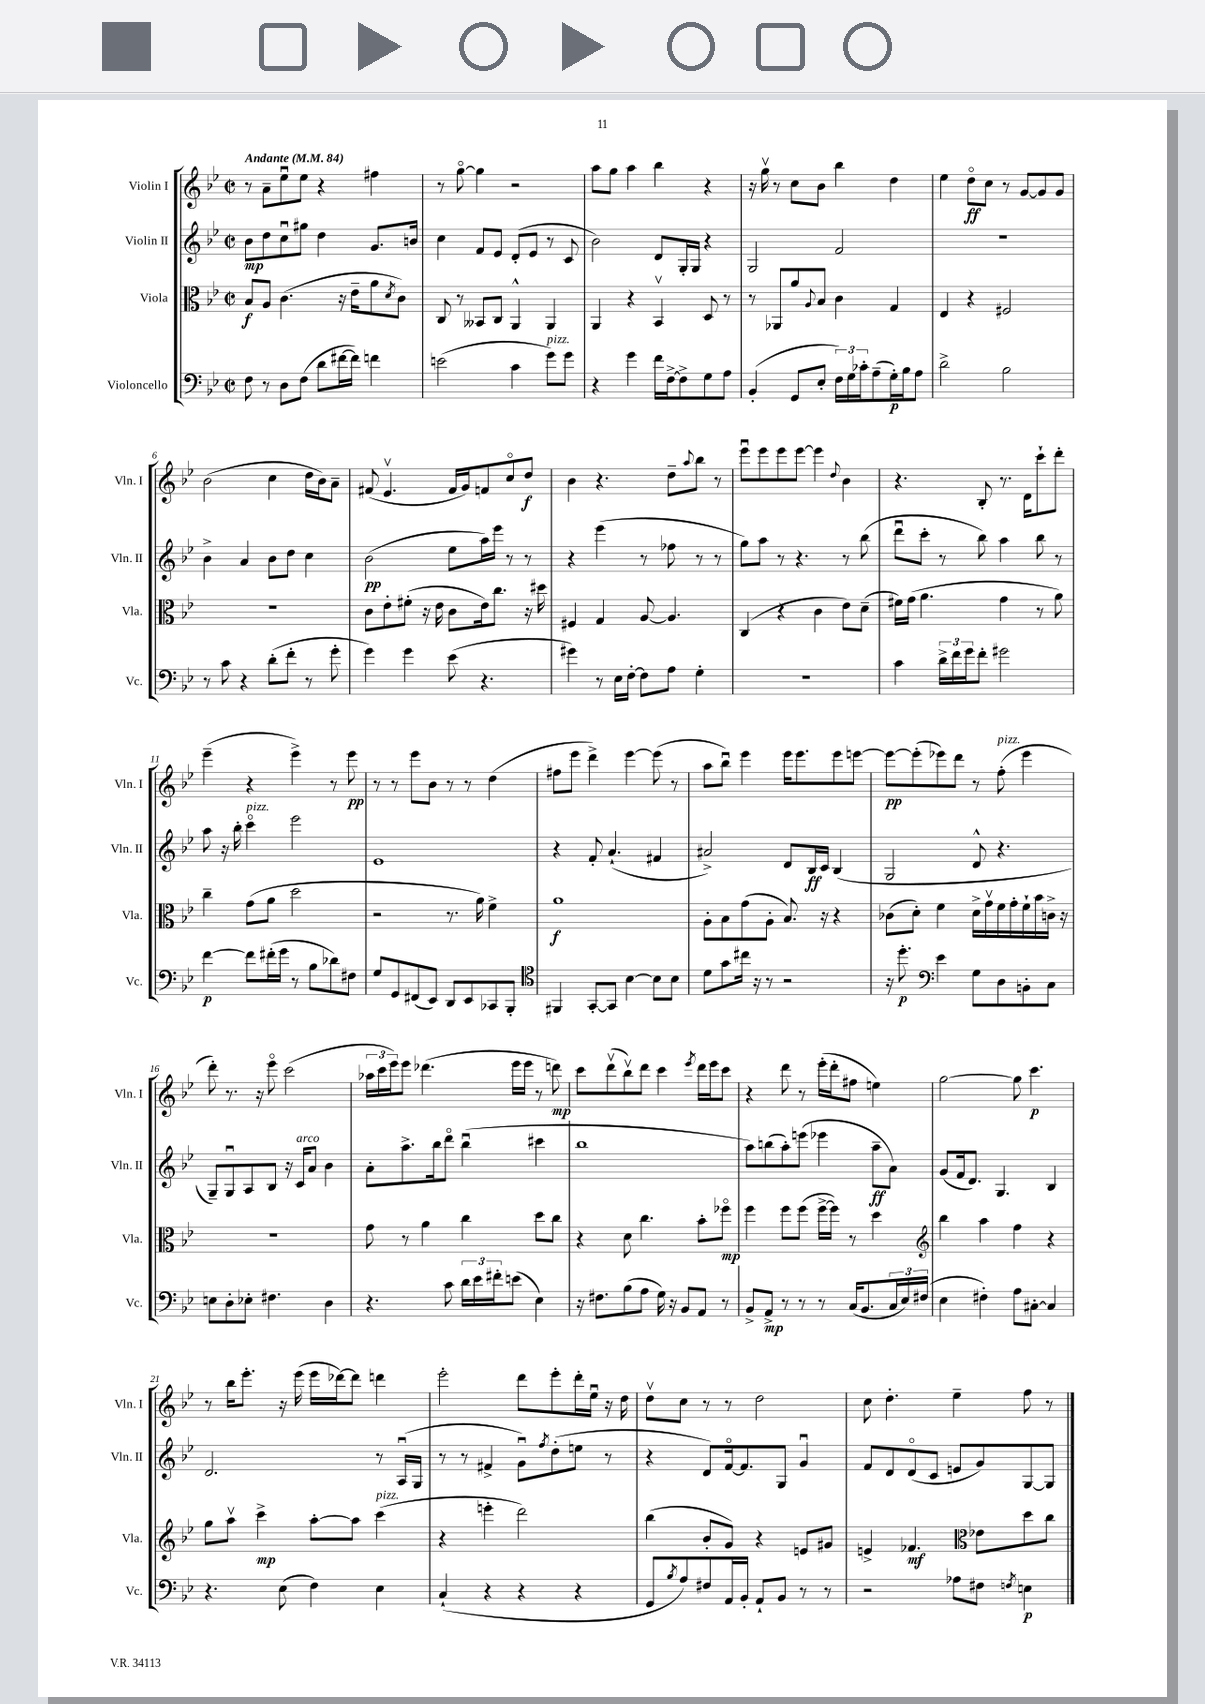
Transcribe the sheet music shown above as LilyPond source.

<<
\new StaffGroup <<
\new Staff = "s0" \with { instrumentName = "Violin I" shortInstrumentName = "Vln. I" } {
    \clef treble \key bes \major \defaultTimeSignature \time 2/2 \tempo "Andante" 4 = 84
    r8 a'8-- ees''8\downbow ees''8 r4 fis''4 |
    r8 g''8~\flageolet g''4 r2 |
    a''8 g''8 a''4 bes''4 r4 |
    r16 g''16\upbow r8 c''8 bes'8 bes''4 d''4 |
    ees''4 d''8\flageolet\ff c''8 r8 g'8~ g'8 g'8 |
    bes'2( c''4 d''16 bes'16) a'8-- |
    fis'8( ees'4.\upbow fis'16 g'16) f'8 c''8\flageolet d''8\f |
    bes'4 r4. d''8-- \appoggiatura { a''8 } bes''8 r8 |
    ees'''8\downbow ees'''8 ees'''8 ees'''8~ ees'''4 \appoggiatura { d''8 } bes'4 |
    r4. bes8-. r8. d'16 c'''8-! d'''8-. |
    ees'''4--( r4 ees'''4->) r8 ees'''8\pp |
    r8 r8 ees'''8 bes'8 r8 r8 d''4( |
    fis''8 ees'''8 d'''4->) ees'''4~ ees'''8( r8 |
    a''8 bes''8\downbow) ees'''4 ees'''16 ees'''8. ees'''8 e'''8~ |
    e'''8~\pp e'''8-.( ees'''8) d'''8 r8 f''8-.^\markup { \italic "pizz." }( ees'''4 |
    d'''8-.) r8. r16 ees'''8\flageolet c'''2( |
    \tuplet 3/2 { aes''16 c'''16 ees'''16) } ees'''8 des'''4.( ees'''16 ees'''16 r8 d'''8\mp) |
    c'''8 d'''8\upbow( bes''8\upbow) d'''8 c'''4 \acciaccatura { ees'''8 } d'''16 ees'''16 c'''8 |
    r4 d'''8 r8 ees'''16-.( d'''16-. fis''8 e''4) |
    g''2~ g''8 c'''4.\p |
    r8 bes''16 ees'''8.-. r16 ees'''16( ees'''16 des'''16~) des'''8 d'''4 |
    ees'''2-. d'''8 ees'''8-. d'''16-. ees''16\downbow r16 d''16 |
    d''8\upbow c''8 r8 r8 d''2 |
    c''8 d''4.-. ees''4-- f''8 r8 \bar "|." |
}
\new Staff = "s1" \with { instrumentName = "Violin II" shortInstrumentName = "Vln. II" } {
    \clef treble \key bes \major \defaultTimeSignature \time 2/2
    bes'8\mp d''8 c''8\downbow gis''8 d''4 g'8. b'16 |
    c''4 f'8 ees'8 d'8-.( ees'8 r8 c'8 |
    bes'2) d'8 g16-. g16 r4 |
    g2 f'2 |
    R1 |
    bes'4-> a'4 bes'8 d''8 c''4 |
    bes'2\pp( ees''8 a''16) ees'''16 r8 r8 |
    r4 ees'''4( r8 fes''8 r8 r8 |
    g''8) a''8 r8 r4. r8 bes''8( |
    d'''8\downbow c'''8-. r8 bes''8) a''4 bes''8 r8 |
    a''8 r16 bes''16-. c'''4\flageolet^\markup { \italic "pizz." } ees'''2 |
    ees'1 |
    r4 f'8-. a'4.-!( fis'4 |
    ais'2->) d'8 bes16\ff c'16 bes4( |
    g2 d'8-^ r4. |
    g8--) g8\downbow a8 bes8 r16 c'16^\markup { \italic "arco" } a'8 bes'4 |
    a'8-. a''8.-> bes''16 d'''8\flageolet bes''4\downbow( cis'''4 |
    bes''1 |
    a''8) b''8( a''8-.) e'''8( ees'''4 a''8--\ff a'8) |
    g'8( f'16 d'8.) g4. bes4 |
    d'2. r8 a16\downbow( g16 |
    r8 r8 fis'4-> g'8\downbow) \acciaccatura { f''8 } d''8-.( e''8 r8 |
    r4 d'8) f'16~\flageolet f'8. g8 g'4\downbow |
    f'8 d'8 d'8\flageolet( c'8 e'8 g'8) g8~ g8 \bar "|." |
}
\new Staff = "s2" \with { instrumentName = "Viola" shortInstrumentName = "Vla." } {
    \clef alto \key bes \major \defaultTimeSignature \time 2/2
    bes8\f a8 c'4.( r16 ees'16-- a'8 \acciaccatura { d'8 } c'8) |
    c8 r8 beses,8 c8 a,4-^ a,4 |
    a,4 r4 bes,4\upbow d8 r8 |
    r8 aes,8 a'8 \appoggiatura { a8 } bes8 c'4 g4 |
    ees4 r4 fis2 |
    R1 |
    c'8 ees'8-. fis'8-.( r16 ees'16 c'8 ees'16) c''8. r16 dis''16 |
    fis4 g4 a8~ a4. |
    c4( r4 c'4 ees'8) d'8--( |
    fis'16) g'16( a'4. g'4 r8 a'8) |
    c''4-- g'8( a'8 d''2 |
    r2 r8. a'16) f'4-> |
    a'1\f |
    a8-. bes8 g'8( a8-. bes8.) r16 r4 |
    ces'8( d'8-.) f'4 d'16-> g'16\upbow f'16 g'16-. f'16-! bes'16 c'16-> r16 |
    R1 |
    g'8 r8 a'4 c''4 d''8 c''8 |
    r4 d'8 c''4. bes'8-. fes''8\flageolet\mp |
    f''4 f''8 f''8( f''16~-> f''16) r8 d''4 |
    \clef treble bes''4 a''4 f''4 r4 |
    g''8 a''8\upbow c'''4->\mp a''8~-. a''8 c'''4^\markup { \italic "pizz." }( |
    r4 e'''4-. d'''2) |
    bes''4( bes'8-. g'8) r4 e'8 gis'8 |
    e'4-> fes'4.\mf \clef alto ees'8 d''8 c''8 \bar "|." |
}
\new Staff = "s3" \with { instrumentName = "Violoncello" shortInstrumentName = "Vc." } {
    \clef bass \key bes \major \defaultTimeSignature \time 2/2
    f8 r8 d8 f8( d'8 fis'16~ fis'16) f'4 |
    e'2( c'4 g'8^\markup { \italic "pizz." }) g'8 |
    r4 g'4 f'16 f16~-> f8-> g8 a8 |
    bes,4-.( g,8 ees8-. \tuplet 3/2 { f16) g16 ces'16-. } a8--( g16-.\p) bes16 a8 |
    d'2-> bes2 |
    r8 c'8 r4 d'8-.( f'8-. r8 g'8-. |
    g'4) g'4 ees'8( r4. |
    gis'4) r8 ees16 f16~-. f8 a8 g4-. |
    R1 |
    c'4 \tuplet 3/2 { d'16-> f'16 g'16 } f'8-. gis'2 |
    f'4~\p f'8 fis'16-.( g'16 r8 bes8 des'8) fis8 |
    g8 g,8 fis,8( ees,8) d,8 ees,8 ces,8 bes,,8-. |
    \clef tenor fis,4 g,8~-. g,8 bes4~ bes8 bes8 |
    d'8 g'8 cis''16 r16 r8 r2 |
    r16 d''8.-.\p \clef bass ees'4 g8 d8 b,8-. c8 |
    e8 d8-. ees8-. fis4. d4 |
    r4. c'8 \tuplet 3/2 { d'16 ees'16 fis'16-. } e'8( ees4) |
    r16 fis8. bes8( a8 g16) r16 bes,8 a,8 r8 |
    bes,8-> a,8->\mp r8 r8 r8 c16( bes,8. \tuplet 3/2 { c16 ees16) fis16( } |
    ees4 fis4-.) a8 cis8~-. cis4 |
    r4. ees8( f4) ees4 |
    c4-!( r4 r4 r4 |
    g,8 \acciaccatura { bes8 } a8) fis8 a,16 bes,16-. a,8-! bes,8 r8 r8 |
    r2 aes8 fis8 \acciaccatura { f8 } e4\p \bar "|." |
}
>>
>>
